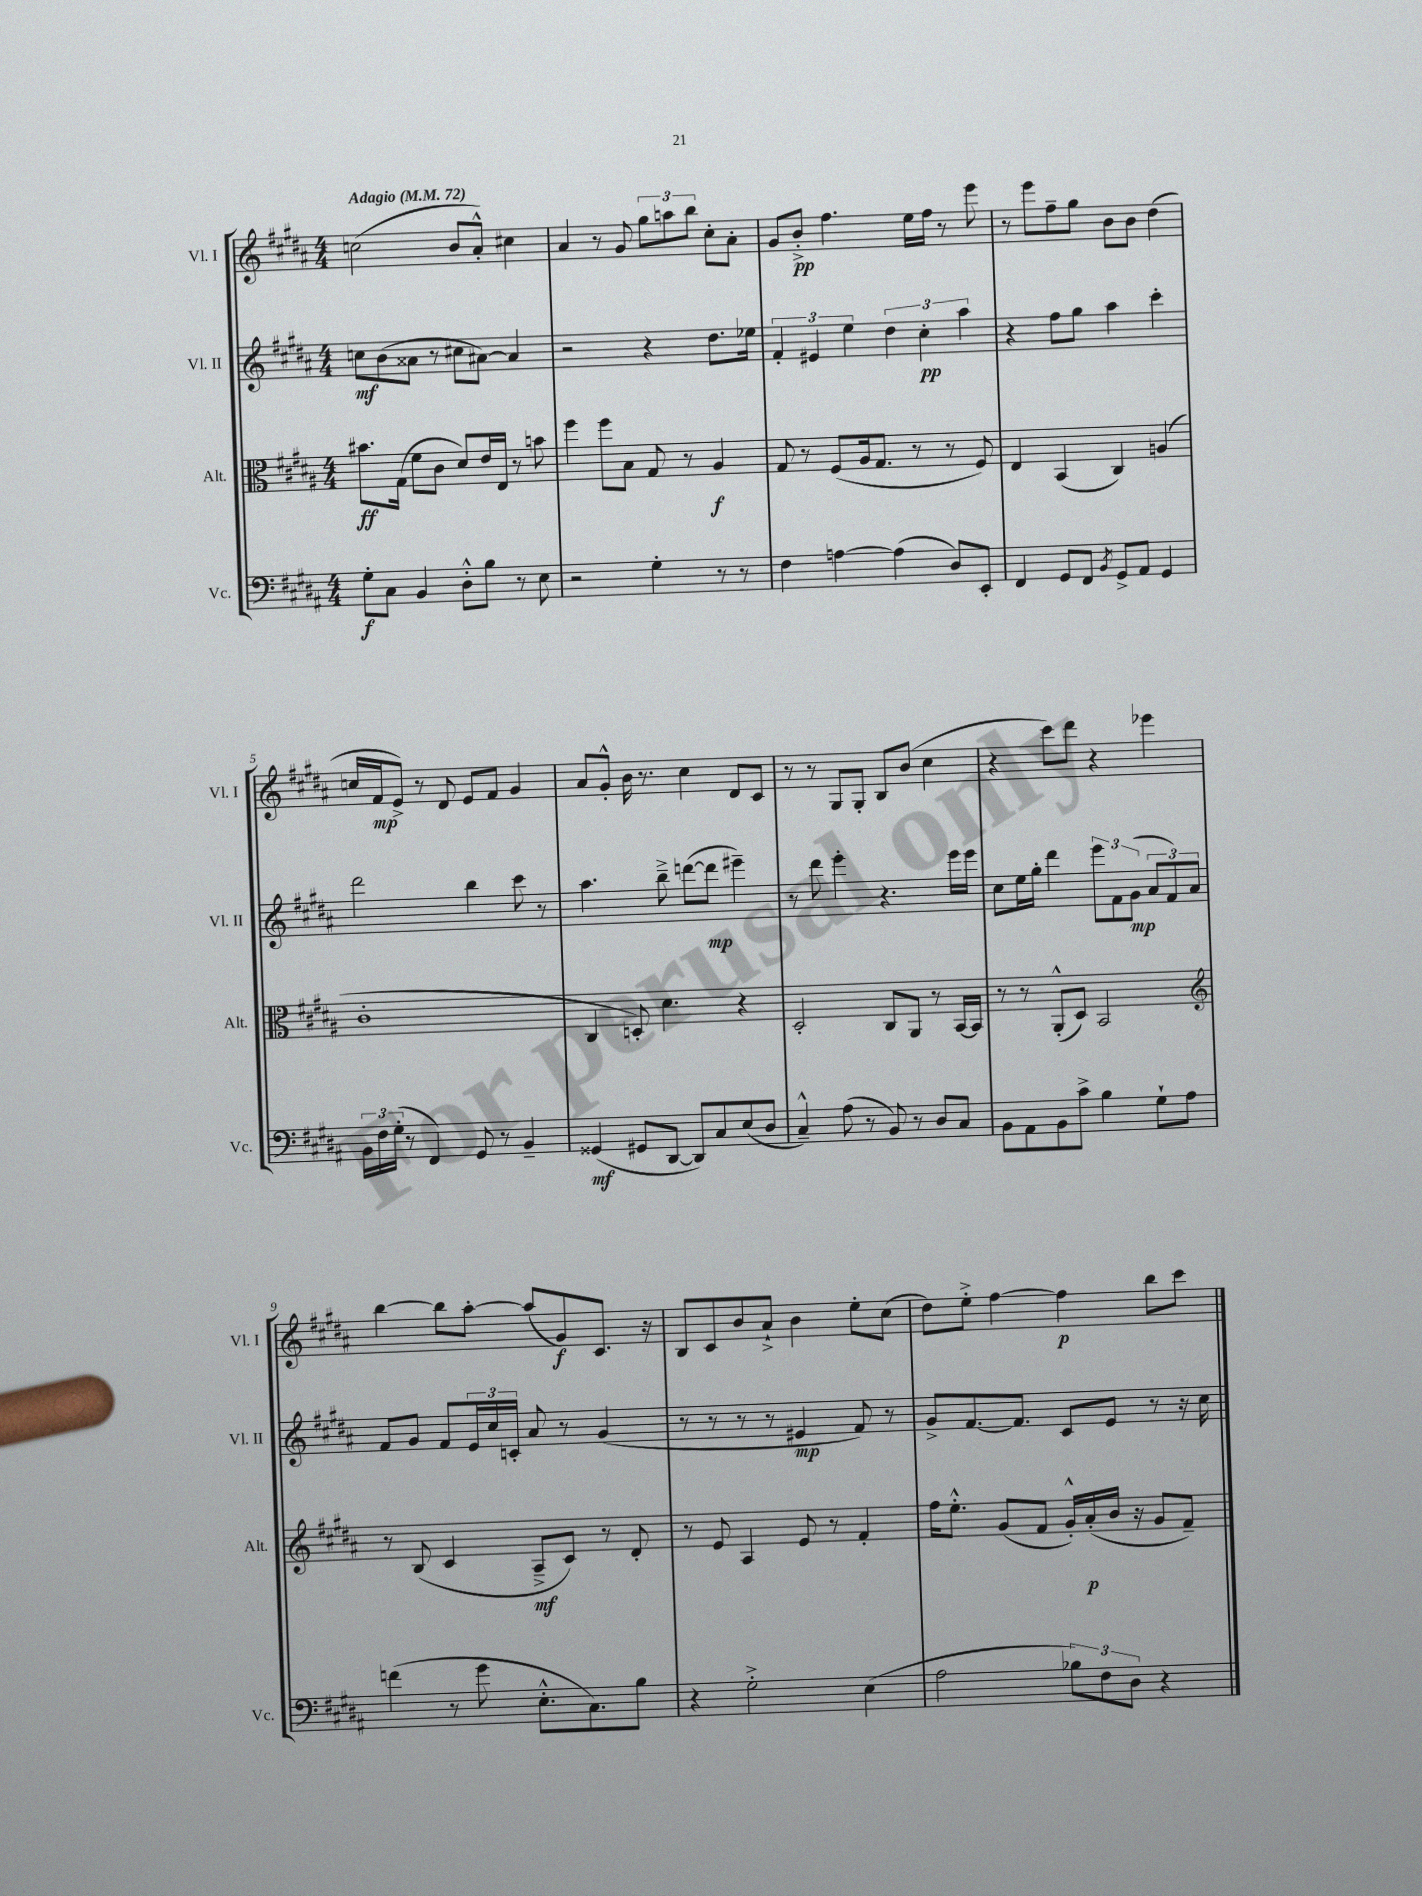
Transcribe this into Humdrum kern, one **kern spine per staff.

**kern	**dynam	**kern	**dynam	**kern	**dynam	**kern	**dynam
*part4	*part4	*part3	*part3	*part2	*part2	*part1	*part1
*staff4	*staff4	*staff3	*staff3	*staff2	*staff2	*staff1	*staff1
*I"Vc.	*	*I"Alt.	*	*I"Vl. II	*	*I"Vl. I	*
*I'Vc.	*	*I'Alt.	*	*I'Vl. II	*	*I'Vl. I	*
*clefF4	*	*clefC3	*	*clefG2	*	*clefG2	*
*k[f#c#g#d#a#]	*	*k[f#c#g#d#a#]	*	*k[f#c#g#d#a#]	*	*k[f#c#g#d#a#]	*
*M4/4	*	*M4/4	*	*M4/4	*	*M4/4	*
*MM72	*	*MM72	*	*MM72	*	*MM72	*
=1	=1	=1	=1	=1	=1	=1	=1
!	!	!	!	!	!	!LO:TX:a:B:t=Adagio	!
8G#'\L	f	8.b#X\L	ff	8ccn\L	mf	(2ccn\	.
8C#\J	.	.	.	(8b\	.	.	.
.	.	(16G#\Jk	.	.	.	.	.
4BB/	.	8f#\L	.	8a##X\J	.	.	.
.	.	8c#\J	.	8r	.	.	.
8D#'^^\L	.	8d#/L)	.	8cc#X\L	.	8b/L	.
8B\J	.	16e/L	.	[8a#X\J)	.	8a#'^^/J)	.
.	.	16E/JJ	.	.	.	.	.
8r	.	8r	.	4a#/]	.	4cc#X\	.
8E\	.	8bn\	.	.	.	.	.
=2	=2	=2	=2	=2	=2	=2	=2
2r	.	4ff#\	.	2r	.	4a#/	.
.	.	8ff#\L	.	.	.	8r	.
.	.	8B\J	.	.	.	8g#/	.
4G#'\	.	8G#/	.	4r	.	12gg#\L	.
.	.	.	.	.	.	12aan\	.
.	.	8r	.	.	.	.	.
.	.	.	.	.	.	12bb\J	.
8r	.	4A#/	f	8.dd#\L	.	8cc#'\L	.
8r	.	.	.	.	.	8a#'\J	.
.	.	.	.	16ee-X\Jk	.	.	.
=3	=3	=3	=3	=3	=3	=3	=3
4F#\	.	8G#/	.	6f#'/	.	8g#/L	.
.	.	8r	.	.	.	8b'^/J	pp
.	.	.	.	6e#X/	.	.	.
[4An\	.	(8F#/L	.	.	.	4.ff#\	.
.	.	.	.	6ee\	.	.	.
.	.	16A#/k	.	.	.	.	.
.	.	8.G#/J	.	.	.	.	.
(4A\]	.	.	.	6dd#\	.	.	.
.	.	8r	.	.	.	16ee\LL	.
.	.	.	.	6cc#'\	pp	.	.
.	.	.	.	.	.	16ff#\JJ	.
8D#/L)	.	8r	.	.	.	8r	.
.	.	.	.	6aa#\	.	.	.
8EE'/J	.	8F#/)	.	.	.	8eee\	.
=4	=4	=4	=4	=4	=4	=4	=4
4FF#/	.	4E/	.	4r	.	8r	.
.	.	.	.	.	.	8eee\L	.
8GG#/L	.	(4BB/	.	8ff#\L	.	8ff#~\	.
8FF#/J	.	.	.	8gg#\J	.	8gg#\J	.
8qBB/	.	.	.	.	.	.	.
8GG#^/L	.	4C#/)	.	4aa#\	.	8b\L	.
8AA#/J	.	.	.	.	.	8b\J	.
4GG#/	.	(4An/	.	4ccc#'\	.	(4dd#\	.
!!LO:LB:g=z
=5	=5	=5	=5	=5	=5	=5	=5
24BB\LL	.	1c#'	.	2ddd#\	.	16ccn/LL	.
24F#\	.	.	.	.	.	.	.
.	.	.	.	.	.	16f#/J	mp
(24G#'\JJ	.	.	.	.	.	.	.
8r	.	.	.	.	.	8e^/J)	.
4FF#/)	.	.	.	.	.	8r	.
.	.	.	.	.	.	8d#/	.
8GG#/	.	.	.	4bb\	.	8e/L	.
8r	.	.	.	.	.	8f#/J	.
4BB~/	.	.	.	8ccc#\	.	4g#/	.
.	.	.	.	8r	.	.	.
=6	=6	=6	=6	=6	=6	=6	=6
(4GG##X/	mf	4C#/	.	4.aa#\	.	8a#/L	.
.	.	.	.	.	.	8g#'^^/J	.
8GG#X/L	.	8Dn'/)	.	.	.	16b\	.
.	.	.	.	.	.	8.r	.
[8DD#/J	.	4.d#\	.	8bb~^\	.	.	.
8DD#/L])	.	.	.	([8dddn\L	.	4cc#\	.
8C#/	.	.	.	8ddd\J]	mp	.	.
(8E/	.	4r	.	4eee#X~\)	.	8d#/L	.
8D#/J	.	.	.	.	.	8c#/J	.
=7	=7	=7	=7	=7	=7	=7	=7
4C#~^^/)	.	2D#'/	.	8r	.	8r	.
.	.	.	.	8ddd#\	.	8r	.
(8A#\	.	.	.	4eee'\	.	8G#/L	.
8r	.	.	.	.	.	8G#'/J	.
8BB/)	.	8C#/L	.	4.r	.	8B/L	.
8r	.	8AA#/J	.	.	.	(8b/J	.
8D#/L	.	8r	.	.	.	4cc#\	.
8C#/J	.	[16BB/LL	.	16eee\LL	.	.	.
.	.	16BB/JJ]	.	16eee\JJ	.	.	.
=8	=8	=8	=8	=8	=8	=8	=8
8BB\L	.	8r	.	8cc#\L	.	4r	.
8AA#\	.	8r	.	16ee\L	.	.	.
.	.	.	.	16gg#'\JJ	.	.	.
8BB\	.	(8AA#'^^/L	.	4ddd#\	.	8ccc#\L)	.
8c#^\J	.	8D#/J)	.	.	.	8ddd#\J	.
4B\	.	2BB/	.	12eee\L	.	4r	.
.	.	.	.	12f#\	.	.	.
.	.	.	.	(12g#\J	mp	.	.
8G#`\L	.	.	.	12a#/L	.	4eee-X\	.
.	.	.	.	12f#/)	.	.	.
8A#\J	.	.	.	.	.	.	.
.	.	.	.	12a#/J	.	.	.
!!LO:LB:g=z
=9	=9	=9	=9	=9	=9	=9	=9
*	*	*clefG2	*	*	*	*	*
(4fn\	.	8r	.	8f#/L	.	[4bb\	.
.	.	(8B/	.	8g#/J	.	.	.
8r	.	4c#/	.	8f#/L	.	8bb\L]	.
8g#\	.	.	.	24e/L	.	[8aa#'\J	.
.	.	.	.	24cc#/	.	.	.
.	.	.	.	24cn'/JJ	.	.	.
8.E'^^\L	.	8A#~^/L	mf	8a#/	.	(8aa#/L]	.
.	.	8c#/J)	.	8r	.	8g#/)	f
8.C#\)	.	.	.	.	.	.	.
.	.	8r	.	(4g#/	.	8.c#/J	.
8B\J	.	8d#'/	.	.	.	.	.
.	.	.	.	.	.	16r	.
=10	=10	=10	=10	=10	=10	=10	=10
4r	.	8r	.	8r	.	8B/L	.
.	.	8e/	.	8r	.	8c#/	.
2G#'^\	.	4A#/	.	8r	.	8b/	.
.	.	.	.	8r	.	8a#`^/J	.
.	.	8e/	.	4e#X/	mp	4b\	.
.	.	8r	.	.	.	.	.
(4E\	.	4f#'/	.	8f#/)	.	8ee'\L	.
.	.	.	.	8r	.	(8cc#\J	.
=11	=11	=11	=11	=11	=11	=11	=11
2A#\	.	16ff#\KL	.	8g#^/L	.	8dd#\L)	.
.	.	8.ee'^^\J	.	.	.	.	.
.	.	.	.	[8.f#/	.	8ee'^\J	.
.	.	(8g#/L	.	.	.	[4ff#\	.
.	.	.	.	8.f#/J]	.	.	.
.	.	8f#/J	.	.	.	.	.
12B-X\L)	.	16g#'^^/LL)	.	8c#/L	.	4ff#\]	p
.	.	(16a#'/	p	.	.	.	.
12F#\	.	.	.	.	.	.	.
.	.	16b/JJ	.	8e/J	.	.	.
12D#\J	.	.	.	.	.	.	.
.	.	16r	.	.	.	.	.
4r	.	8g#/L	.	8r	.	8bb\L	.
.	.	8f#~/J)	.	16r	.	8ccc#\J	.
.	.	.	.	16cc#\	.	.	.
==	==	==	==	==	==	==	==
*-	*-	*-	*-	*-	*-	*-	*-
